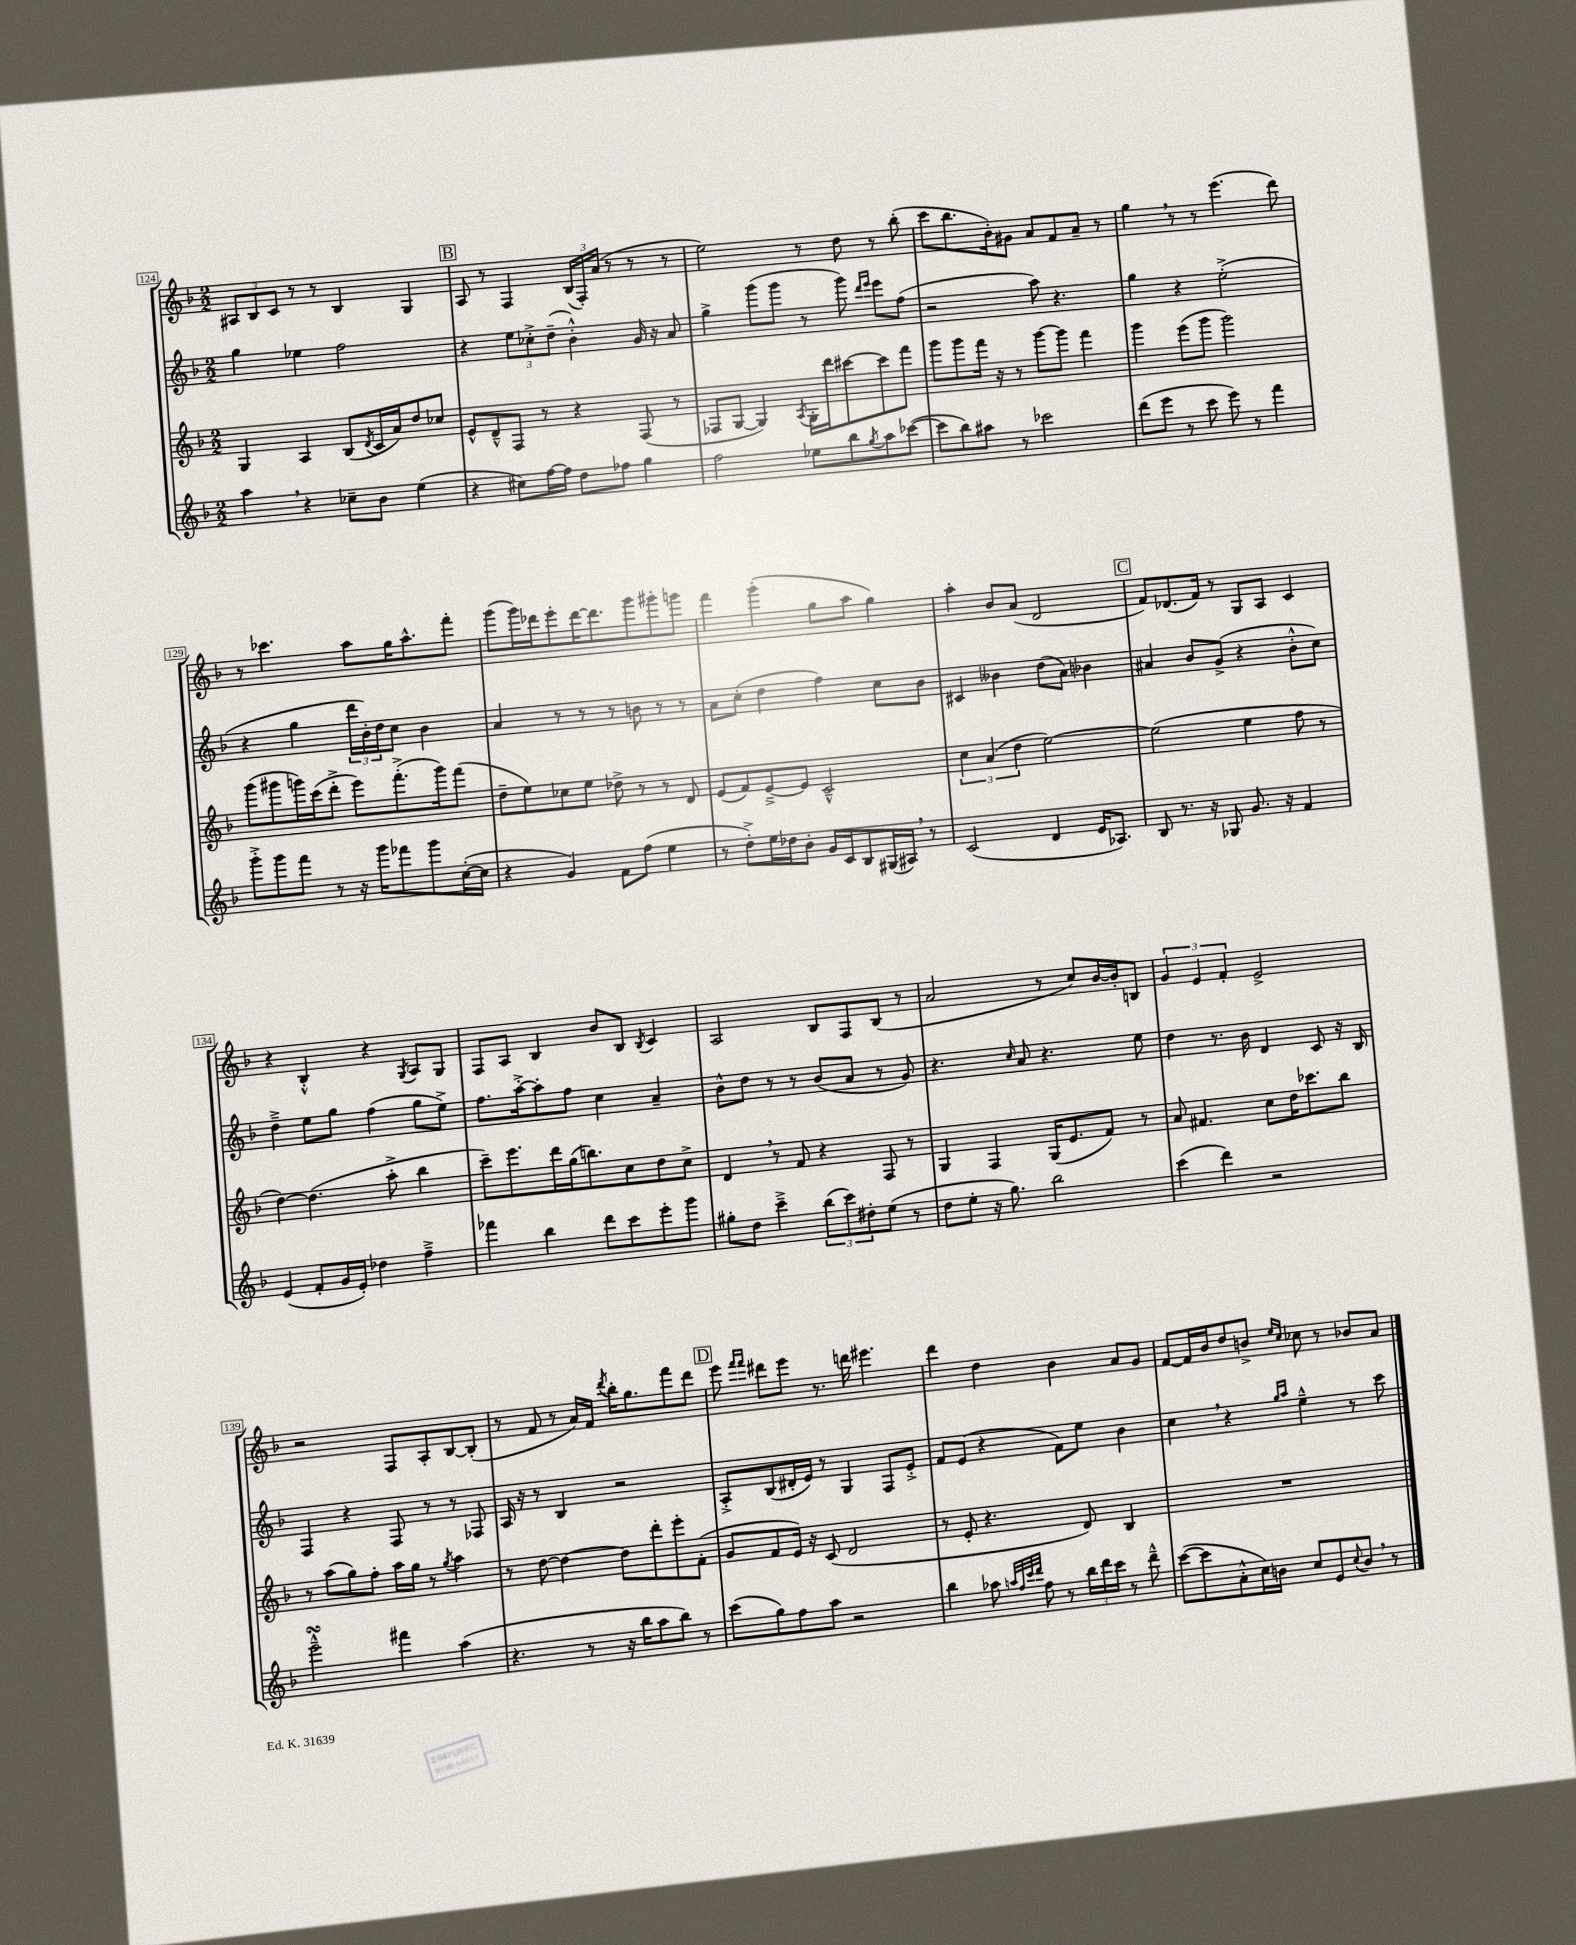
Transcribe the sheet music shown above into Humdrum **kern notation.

**kern	**kern	**kern	**kern
*staff4	*staff3	*staff2	*staff1
*clefG2	*clefG2	*clefG2	*clefG2
*k[b-]	*k[b-]	*k[b-]	*k[b-]
*M2/2	*M2/2	*M2/2	*M2/2
4aa	4G	4gg	12A#
.	.	.	12B-
.	.	.	12c
4r	4A	4ee-	8r
.	.	.	8r
8cc-~	(8B-	2ff	4B-
.	8qd	.	.
8b-	16c	.	.
.	16a)	.	.
(4ee	8dd	.	4G
.	8cc-	.	.
=	=	=	=
4r	8e^^	4r	8A
.	8d~^^	.	8r
8cc#)	8F	12ee	4F
.	.	12cc-'^	.
[16ff	8r	.	.
.	.	(12dd~	.
16ff]	.	.	.
8dd	4r	4b-'^^)	(24B-
.	.	.	24F')
.	.	.	(24a
8ff-	.	.	8r
4gg	(8F	16g	8r
.	.	16r	.
.	8r	8a	8r
=	=	=	=
2ff	8F-	4gg^	2ee)
.	[8G	.	.
.	4G])	(8ggg	.
.	.	8ggg	.
.	8qA	.	.
8ee-	16G'	8r	8r
.	16ddd	.	.
8bb-	[8ccc#	8ggg)	8dd
.	.	16qqddd	.
8qgg	.	16qqeee	.
8aa	8ccc#]	8eee	8r
([8ccc-	8fff	(8ff	(8bb-'
=	=	=	=
8ccc-]	8ggg	2r	8ccc
8bb-)	8ggg	.	8.bb-
8aa#	16fff	.	.
.	16r	.	16b-')
8r	8r	.	8g#
2ccc-	[8ggg	8aa)	8a
.	8ggg]	4.r	8f
.	4fff	.	8a~
.	.	.	8r
=	=	=	=
(8ddd	4ggg	4gg	4gg
8eee	.	.	.
8r	(8eee	4r	8r
8ccc	8ggg	.	8r
8eee)	2ggg)	(2ee'^	(4.eee
8r	.	.	.
4fff	.	.	.
.	.	.	8ddd)
=	=	=	=
8ggg'^	(8ggg	4r	8r
8ggg	8ggg#	.	4.ccc-
8fff	16ggg)	4gg	.
.	(16ccc	.	.
8r	8ddd'^	.	.
16r	8eee)	24ddd	8aa
.	.	24b-')	.
16ggg	.	.	.
.	.	24dd	.
8fff-	(8.fff'^	8cc	16gg
.	.	.	8.aa^^
8ggg	.	4b-	.
.	16ggg)	.	.
([16cc'	(8fff	.	8fff'
16cc]	.	.	.
=	=	=	=
4r	8dd~	4a	(8ggg
.	8ee)	.	16ggg)
.	.	.	16ddd-
4g)	8cc-	8r	8eee'
.	8ee	8r	[16ddd-
.	.	.	8.ddd-]
8f	8dd-^	8r	.
(8ff	8r	8b	8ggg
4ee	8r	8r	8ggg#'
.	8d	8r	8ggg
=	=	=	=
8r	(8e	8a	4fff
8dd'^)	8f)	(8cc'	.
16ee	[8e~^	4dd	(4ggg'
16dd-	.	.	.
8b-'	8e]	.	.
16g	2c~^^	4ff)	8gg
16c	.	.	.
8B-	.	.	8aa
(16G#	.	8cc	4gg)
16A#)	.	.	.
8r	.	8b-	.
=	=	=	=
(2c	6cc	4c#	4aa'
.	(6a	.	.
.	.	4b--	8b-
.	6dd	.	.
.	.	.	(8a
4d	[2ee)	(8dd	2d
.	.	8a)	.
16e	.	4b-	.
8.A-)	.	.	.
=	=	=	=
8B-	(2ee]	4a#	8f)
8.r	.	.	(8.d-
.	.	8b-	.
16r	.	.	16f)
8G-	.	(8g^	8r
8.g	4ee	4r	8G
.	.	.	8A
16r	.	.	.
4f	8ff	8b-'^^	4c
.	8r	8cc)	.
=	=	=	=
(4e	[4dd)	4dd~^	4r
8f'	(4.dd]	8ee	4B-'^^
16g	.	8gg	.
16e')	.	.	.
4dd-	.	(4ff	4r
.	8aa'^	.	.
.	.	.	8qG
4ff~^	4bb-	8gg	8A
.	.	8ee^)	8G
=	=	=	=
4fff-	8ccc~)	8.ff	8F
.	8.eee	.	8A
.	.	[16aa'^	.
4bb-	.	8aa']	4B-
.	16ddd	.	.
.	(16gg	8ff	.
.	8.bb)	.	.
8ddd	.	4cc	8b-
8ccc	8cc	.	8B-
.	.	.	8qB-
8eee'	8dd	4a~	4c
8ggg	8cc^	.	.
=	=	=	=
8gg#'	4d	8b-^^	2A
8dd	.	8dd	.
4ccc~^	8r	8r	.
.	8f	8r	.
(12bb-	4r	(8b-	8B-
12ccc)	.	.	.
.	.	8a	8F
12dd#'	.	.	.
(8ee	8F	8r	(8B-
8r	8r	8g)	8r
=	=	=	=
8dd	4G	4.r	2a
8ee'	.	.	.
16r	4F	.	.
8.gg)	.	.	.
.	.	16qqcc	.
.	.	8a	.
2bb-	(16G	4.r	8r
.	8.e	.	.
.	.	.	8cc)
.	8f)	.	[16b-
.	.	.	16b-']
.	8r	8ee	8B
=	=	=	=
(4ccc	8a	4dd	6g
.	4.f#	.	.
.	.	.	6e
4ddd)	.	8.r	.
.	.	.	6f'
.	.	16b-	.
2r	8cc	4d	2e^
.	16dd	.	.
.	8.ccc-	.	.
.	.	8c	.
.	8bb-	16r	.
.	.	16B-	.
=	=	=	=
2eee~^^	8r	4F	2r
.	(8aa	.	.
.	8gg)	4r	.
.	8ff'	.	.
4fff#	16aa	8F	8F
.	16gg	.	.
.	8r	8r	8A'
.	8qgg	.	.
(4aa	4aa	8r	[8B-
.	.	8F-	(8B-']
=	=	=	=
4.r	8r	16A	8r
.	.	16r	.
.	[8dd	8r	8f
.	4dd_	4B-	8r
8r	.	.	16a)
.	.	.	16f
.	.	.	8qddd
16r	8dd]	2r	16bb-'
16bb-	.	.	8.gg
8aa	8ddd'	.	.
8bb-)	8eee'	.	8fff
8r	(8f'	.	8ddd
=	=	=	=
(8ccc	8g	8A'^	8eee
.	.	.	16qqfff
.	.	.	16qqfff
8gg)	8f	(8B-	8ddd#
8ff	16e)	16d#'	8eee
.	16r	16e)	.
8aa	(8c	8r	8.r
2r	2d	4G	.
.	.	.	16ddd
.	.	.	4.eee#
.	.	8F	.
.	.	8e'^	.
=	=	=	=
4bb-	8r	8f	4ddd
.	8e'	(8e	.
8aa-	4.r	4r	4dd
32qqaa	.	.	.
32qqff	.	.	.
32qqccc	.	.	.
32qqddd	.	.	.
8ff	.	.	.
8r	.	8f)	4b-
24bb-	8d)	8ee	.
24ddd	.	.	.
24ccc	.	.	.
8r	4B-	4b-	8a
8ddd~^^	.	.	8g
=	=	=	=
([8ccc	1r	4cc	[8f
8ccc]	.	.	16f]
.	.	.	16b-
8a'^^	.	4r	8dd
16cc)	.	.	8b^
16b	.	.	.
.	.	16qqgg	16qqee
.	.	16qqaa	16qqcc
8cc	.	4ee~^^	8cc-
8e	.	.	8r
8qqcc	.	.	.
8b	.	8r	8b-
8r	.	8ccc	8a
==	==	==	==
*-	*-	*-	*-
